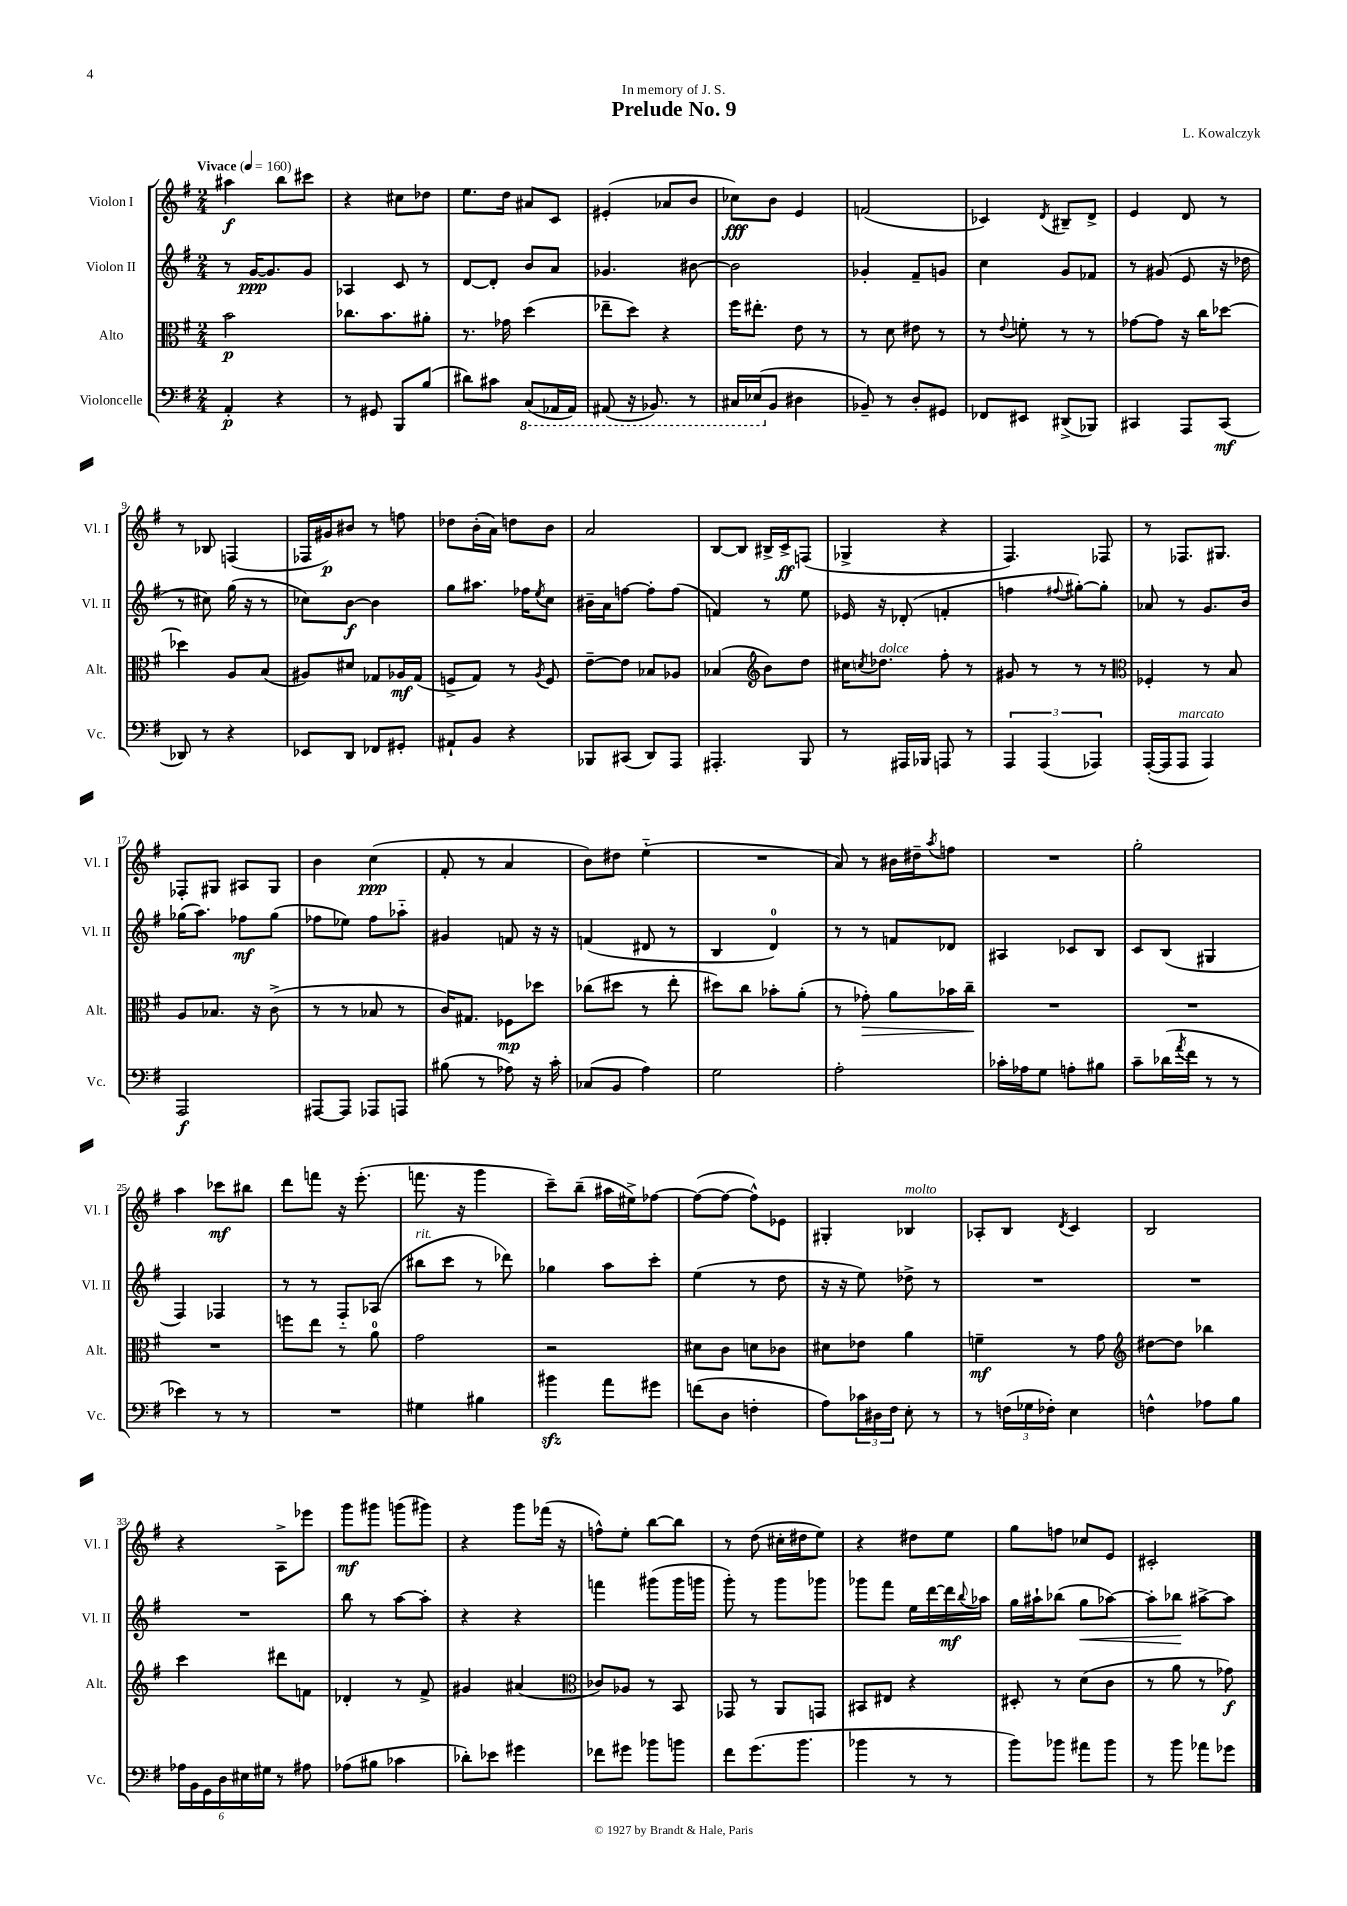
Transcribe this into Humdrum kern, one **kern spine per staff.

**kern	**kern	**kern	**kern
*staff4	*staff3	*staff2	*staff1
*clefF4	*clefC3	*clefG2	*clefG2
*k[f#]	*k[f#]	*k[f#]	*k[f#]
*M2/4	*M2/4	*M2/4	*M2/4
*MM160	*MM160	*MM160	*MM160
4AA'/	2b\	8r	4aa#\
.	.	[16g/LK	.
.	.	8.g/]	.
4r	.	.	8bb\L
.	.	8g/J	8ccc#\J
=	=	=	=
8r	8.cc-\L	4A-/	4r
8GG#/	.	.	.
.	8.b\	.	.
8BBB/L	.	8c/	8cc#\L
(8B/J	8a#'\J	8r	8dd-\J
=	=	=	=
8d#\L)	8.r	[8d/L	8.ee\L
8c#\J	.	8d'/]J	.
.	16g-\	.	16dd\Jk
(8CC/L	(4dd\	8b/L	8a#/L
16AAA-/L	.	8a/J	8c/J
16AAA-/JJ)	.	.	.
=	=	=	=
(8AAA#/	8ee-~\L	4.g-/	(4e#'/
16r	8dd\J)	.	.
8.BBB-/)	.	.	.
.	4r	.	8a-/L
8r	.	[8b#\	8b/J
=	=	=	=
16CC#/LL	16ff#\LK	2b#\]	8cc-\L)
(16EE-/J	8.ee#'\J	.	.
8BB/J	.	.	8b\J
4D#\	8e\	.	4e/
.	8r	.	.
=	=	=	=
8BB-~/)	8r	4g-'/	(2f/
8r	8d\	.	.
8D'/L	8e#\	8f#~/L	.
8GG#/J	8r	8g/J	.
=	=	=	=
8FF-/L	8r	4cc\	4c-/)
.	8qqe/	.	.
8EE#/J	8f'\	.	.
.	.	.	8qd/
(8DD#^/L	8r	8g/L	8B#~/L
8BBB-/J)	8r	8f-/J	8d^/J
=	=	=	=
4CC#/	[8g-\L	8r	4e/
.	8g-\]J	(8g#/	.
8AAA/L	16r	8e/	8d/
.	16cc\LK	.	.
(8CC#/J	[8dd-\J	16r	8r
.	.	16dd-\	.
=	=	=	=
8DD-/)	4dd-\]	8r	8r
8r	.	8cc#\)	8B-/
4r	8A/L	(16gg\	(4F/
.	.	16r	.
.	(8B/J	8r	.
=	=	=	=
8EE-/L	8A#/L)	8cc-\L)	16F-/LL
.	.	.	16g#/J)
8DD/J	8d#/J	[8b\J	8b#/J
8FF-/L	8G-/L	4b\]	8r
8GG#'/J	16A-/L	.	8ff\
.	(16G-/JJ	.	.
=	=	=	=
8AA#`/L	8F^/L	8gg\L	8dd-\L
8BB/J	8G/J)	8.aa#\J	(16b'\L
.	.	.	16a\JJ)
4r	8r	.	8dd\L
.	.	16ff-\LK	.
.	8qA/	8qee/	.
.	8F/	8cc\J	8b\J
=	=	=	=
8BBB-/L	[8e~\L	16b#~\LL	2a/
.	.	16a\J	.
(8CC#/J	8e\]J	[8ff\J	.
8DD/L)	8B-/L	8ff'\]L	.
8AAA/J	8A-/J	(8ff\J	.
=	=	=	=
4.AAA#'/	(4B-/	4f/)	[8B/L
.	.	.	8B/]J
*	*clefG2	*	*
.	8b\L)	8r	16B#^/LL
.	.	.	16c^/J
8BBB/	8dd\J	8ee\	(8F/J
=	=	=	=
8r	16cc#\LK	16e-/	4G-^/
.	8qcc/	.	.
.	8.dd-\J	16r	.
16AAA#/LL	.	(8d-'/	.
16BBB-/JJ	.	.	.
8AAA/	8ff#'\	4f'/	4r
8r	8r	.	.
=	=	=	=
6AAA/	8g#/	4ff\	4.F#/)
.	8r	.	.
(6AAA/	.	.	.
.	.	8qqff#/	.
.	8r	[8gg#'\L)	.
6AAA-/)	.	.	.
.	8r	8gg#'\]J	8F-/
=	=	=	=
*	*clefC3	*	*
([16AAA'/LL	4F-'/	8a-/	8r
16AAA/]J	.	.	.
8AAA/J	.	8r	8.F-/L
4AAA/)	8r	8.g/L	.
.	.	.	8.G#/J
.	8B/	.	.
.	.	16b/Jk	.
=	=	=	=
2AAA/	8A/L	(16gg-\LK	8F-'/L
.	.	8.aa\J)	.
.	8.B-/J	.	8G#/J
.	.	8ff-\L	8A#/L
.	16r	.	.
.	(8c^\	(8gg-\J	8G#/J
=	=	=	=
[8AAA#/L	8r	8ff-\L	4b\
8AAA#/]J	8r	8ee-\J)	.
8AAA-/L	8B-/	8ff-\L	(4cc\
8AAA/J	8r	8aa-'~\J	.
=	=	=	=
(8B#\	16c/LK)	4g#/	8f#'/
.	8.G#/J	.	.
8r	.	.	8r
8A-\)	8F-\L	8f/	4a/
16r	8dd-\J	16r	.
16c'\	.	16r	.
=	=	=	=
(8C-/L	(8cc-\L	(4f/	8b\L)
8BB/J	8dd#\J	.	8dd#\J
4A\)	8r	8d#/	(4ee'~\
.	8ee'\	8r	.
=	=	=	=
2G\	8dd#\L)	4B/	2r
.	8cc\J	.	.
.	8b-'\L	4d/)	.
.	(8a'\J	.	.
=	=	=	=
2A'\	8r	8r	8a/)
.	8g-'\)	8r	8r
.	8a\L	8f/L	16b#\LL
.	.	.	16dd#~\J
.	.	.	8qaa/
.	16b-\L	8d-/J	8ff\J
.	16cc~\JJ	.	.
=	=	=	=
16c-'\LL	2r	4A#/	2r
16A-\J	.	.	.
8G\J	.	.	.
8A'\L	.	8c-/L	.
8B#\J	.	8B/J	.
=	=	=	=
8c~\L	2r	8c/L	2gg'\
(16d-\L	.	(8B/J	.
8qa/	.	.	.
16f#\JJ	.	.	.
8r	.	4G#/	.
8r	.	.	.
=	=	=	=
4e-\)	2r	4F#/)	4aa\
8r	.	4F-/	8ccc-\L
8r	.	.	8bb#\J
=	=	=	=
2r	8ff\L	8r	8ddd\L
.	8ee\J	8r	8fff\J
.	8r	8F#'~/L	16r
.	.	.	(8.eee'\
.	8a\	(8A-/J	.
=	=	=	=
4G#\	2g\	8bb#\L	8.fff\
.	.	8ccc\J	.
.	.	.	16r
4B#\	.	8r	4ggg\
.	.	8ddd-\)	.
=	=	=	=
4b#\	2r	4gg-\	8ccc~\L)
.	.	.	(8bb~\J
8a\L	.	8aa\L	16aa#\LL
.	.	.	16ee#^\J)
8g#\J	.	8ccc'\J	[8ff-\J
=	=	=	=
(8f\L	8d#\L	(4ee\	(8ff-\_L
8D\J	8c\J	.	8ff-\_J
4F'\	8d\L	8r	8ff-^^\]L)
.	8c-\J	8dd\	8e-\J
=	=	=	=
8A\L)	8d#\L	16r	4G#'/
.	.	16r	.
24c-\L	8e-\J	8ee\)	.
24D#\	.	.	.
24F#\JJ	.	.	.
8E'\	4a\	8dd-^\	4B-/
8r	.	8r	.
=	=	=	=
8r	4f~\	2r	8A-'/L
(24F\LL	.	.	8B/J
24G-\	.	.	.
24F-'\JJ)	.	.	.
.	.	.	8qd/
4E\	8r	.	4c/
.	8g\	.	.
=	=	=	=
*	*clefG2	*	*
4F^^\	[8dd#\L	2r	2B/
.	8dd#\]J	.	.
8A-\L	4bb-\	.	.
8B\J	.	.	.
=	=	=	=
24A-\LL	4ccc\	2r	4r
24BB\	.	.	.
24GG\	.	.	.
24D\	.	.	.
24E#\	.	.	.
24G#\JJ	.	.	.
8r	8ddd#\L	.	8A^\L
8A#\	8f\J	.	8eee-\J
=	=	=	=
(8A-\L	4d-'/	8bb\	8ggg\L
8B#\J	.	8r	8ggg#\J
4c-\	8r	[8aa\L	(8ggg\L
.	8f#^/	8aa'\]J	8ggg#\J)
=	=	=	=
8d-'\L)	4g#/	4r	4r
8e-\J	.	.	.
4g#\	(4a#/	4r	8ggg\L
.	.	.	(16fff-\Jk
.	.	.	16r
=	=	=	=
*	*clefC3	*	*
8f-\L	8c-/L)	4fff\	8ff^^\L)
8g#\J	8A-/J	.	8ee'\J
8b-\L	8r	(8ggg#\L	[8bb\L
8b\J	8BB/	16ggg#\L	8bb\]J
.	.	16ggg\JJ	.
=	=	=	=
8f#\L	8GG-/	8ggg'\)	8r
(8.g\	8r	8r	(8dd\
.	8AA/L	8ggg\L	16cc#'\LL
8.b\J	.	.	16dd#\J
.	8GG/J	8ggg-\J	8ee\J)
=	=	=	=
4b-\	8BB#/L	8ggg-\L	4r
.	8E#/J	8fff#\J	.
8r	4r	16ee\LL	8dd#\L
.	.	[16ddd\	.
8r	.	16ddd\]	8ee\J
.	.	8qqbb/	.
.	.	16aa-\JJ	.
=	=	=	=
8b\L)	8D#'/	16gg\LL	8gg\L
.	.	16aa#`\J	.
8b-\J	8r	(8bb-\J	8ff\J
8a#\L	(8d\L	8gg\L	8cc-/L
8b-\J	8c\J	[8aa-\J)	8e/J
=	=	=	=
8r	8r	8aa-'\]L	2c#'/
8b\	8a\	8bb-\J	.
8a-\L	8r	[8aa#^\L	.
8g-\J	8g-\)	8aa#\]J	.
==	==	==	==
*-	*-	*-	*-
